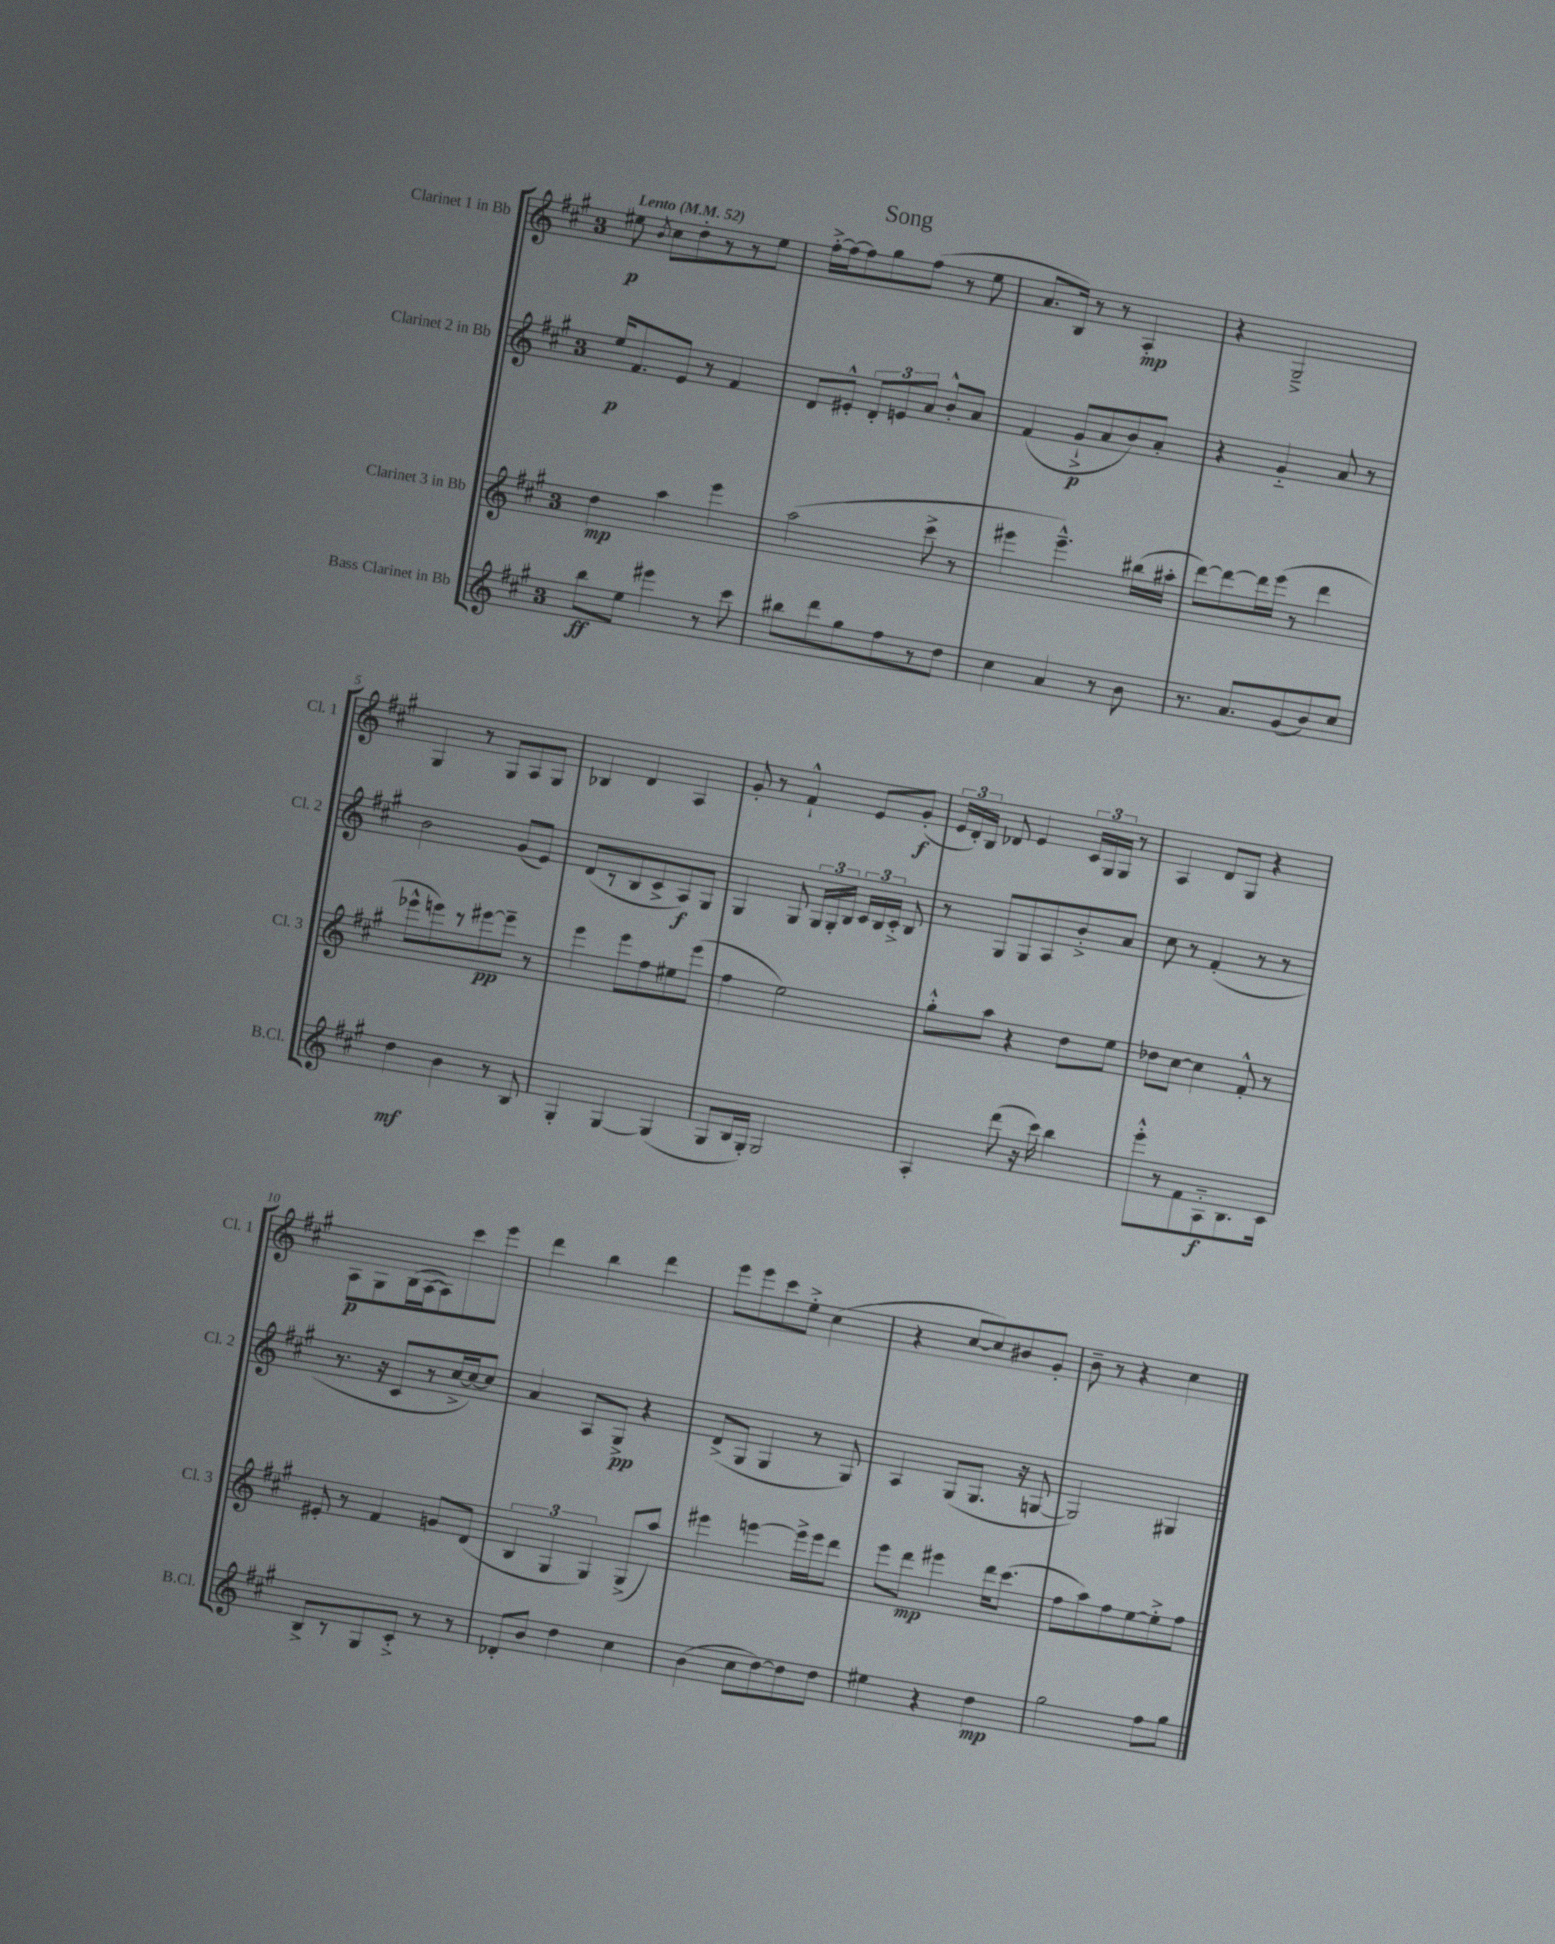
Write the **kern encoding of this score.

**kern	**dynam	**kern	**dynam	**kern	**dynam	**kern	**dynam
*part4	*part4	*part3	*part3	*part2	*part2	*part1	*part1
*staff4	*staff4	*staff3	*staff3	*staff2	*staff2	*staff1	*staff1
*I"Bass Clarinet in Bb	*	*I"Clarinet 3 in Bb	*	*I"Clarinet 2 in Bb	*	*I"Clarinet 1 in Bb	*
*I'B.Cl.	*	*I'Cl. 3	*	*I'Cl. 2	*	*I'Cl. 1	*
*clefG2	*	*clefG2	*	*clefG2	*	*clefG2	*
*k[f#c#g#]	*	*k[f#c#g#]	*	*k[f#c#g#]	*	*k[f#c#g#]	*
*M3/4	*	*M3/4	*	*M3/4	*	*M3/4	*
*MM52	*	*MM52	*	*MM52	*	*MM52	*
=1	=1	=1	=1	=1	=1	=1	=1
!	!	!	!	!	!	!LO:TX:a:B:t=Lento	!
8bb\L	ff	4dd\	mp	16ee/KL	p	8ee#X\	p
.	.	.	.	8.f#/	.	.	.
.	.	.	.	.	.	8qb/	.
8ee\J	.	.	.	.	.	8cc#\L	.
4eee#X\	.	4aa\	.	8e/J	.	8dd'\	.
.	.	.	.	8r	.	8r	.
8r	.	4eee\	.	4f#/	.	8r	.
8ccc#\	.	.	.	.	.	8ee#\J	.
=2	=2	=2	=2	=2	=2	=2	=2
8bb#X\L	.	(2aa\	.	8d/L	.	[16ff#'^\LL	.
.	.	.	.	.	.	16ff#\J_	.
8ddd\	.	.	.	8e#X'^^/J	.	8ff#\]	.
8gg#\	.	.	.	12d'/L	.	8gg#\	.
.	.	.	.	12en/	.	.	.
8ff#\	.	.	.	.	.	(8ff#\J	.
.	.	.	.	12a/J	.	.	.
8r	.	8ccc#^\	.	8b'^^/L	.	8r	.
8dd\J	.	8r	.	8a/J	.	8ee\	.
=3	=3	=3	=3	=3	=3	=3	=3
4cc#\	.	4eee#X\	.	(4f#/	.	8.a/L	.
.	.	.	.	.	.	16B/Jk)	.
4a/	.	4.eee#~^^\)	.	8g#`^/L	p	8r	.
.	.	.	.	8a/	.	8r	.
8r	.	.	.	8b/)	.	4A'/	mp
8b\	.	(16bb#X\LL	.	8a'/J	.	.	.
.	.	16aa#X'\JJ	.	.	.	.	.
=4	=4	=4	=4	=4	=4	=4	=4
8.r	.	[8ddd\L)	.	4r	.	4r	.
.	.	8ddd\_	.	.	.	.	.
8.a/L	.	.	.	.	.	.	.
.	.	16ddd\L]	.	4g#/	.	2G#~^/	.
.	.	(16eee\JJ	.	.	.	.	.
(8g#/	.	8r	.	.	.	.	.
8b/)	.	4ddd\	.	8a/	.	.	.
8cc#/J	.	.	.	8r	.	.	.
!!LO:LB:g=z
=5	=5	=5	=5	=5	=5	=5	=5
4dd\	mf	8eee-X^^\L	.	2b\	.	4G#/	.
.	.	8eeen\)	.	.	.	.	.
4b\	.	8r	.	.	.	8r	.
.	.	[8eee#X\	pp	.	.	8G#/L	.
8r	.	8eee#~\J]	.	(8g#/L	.	8A/	.
8B/	.	8r	.	8e/J)	.	8G#/J	.
=6	=6	=6	=6	=6	=6	=6	=6
4G#'/	.	4eee\	.	(8d/L	.	4B-X/	.
.	.	.	.	8r	.	.	.
[4G#/	.	8eee\L	.	8B/	.	4d/	.
.	.	8ff#\	.	8c#^/	.	.	.
(4G#/]	.	8ee#X\	.	8A/)	f	4A/	.
.	.	(8eee\J	.	8G#/J	.	.	.
=7	=7	=7	=7	=7	=7	=7	=7
8G#/L	.	4ff#\	.	4G#/	.	8g#'/	.
16B/L	.	.	.	.	.	8r	.
16G#'/JJ)	.	.	.	.	.	.	.
2G#/	.	2ee\)	.	8G#/	.	4f#`^^/	.
.	.	.	.	24G#/LL	.	.	.
.	.	.	.	24G#'/	.	.	.
.	.	.	.	24B/JJ	.	.	.
.	.	.	.	24c#/LL	.	8e/L	.
.	.	.	.	24B/	.	.	.
.	.	.	.	24c#'^/JJ	.	.	.
.	.	.	.	8B/	.	(8g#'/J	f
=8	=8	=8	=8	=8	=8	=8	=8
4A'/	.	8gg#'^^\L	.	8r	.	24e/LL	.
.	.	.	.	.	.	24d'/)	.
.	.	.	.	.	.	24B/JJ	.
.	.	8aa\J	.	8G#/L	.	8d-X/	.
(8ddd\	.	4r	.	8G#/	.	4e/	.
16r	.	.	.	8A/	.	.	.
16ccc#\)	.	.	.	.	.	.	.
4bb\	.	8dd\L	.	8b'^/	.	24c#/LL	.
.	.	.	.	.	.	24G#/	.
.	.	.	.	.	.	24G#/JJ	.
.	.	8ee\J	.	8a/J	.	8r	.
=9	=9	=9	=9	=9	=9	=9	=9
8eee'^^\L	.	8dd-X\L	.	8cc#\	.	4A/	.
8r	.	[8cc#\J	.	8r	.	.	.
8f#\	.	4cc#\]	.	(4f#'/	.	8d/L	.
8A\	f	.	.	.	.	8G#/J	.
8.B\	.	8f#'^^/	.	8r	.	4r	.
.	.	8r	.	8r	.	.	.
16c#\Jk	.	.	.	.	.	.	.
!!LO:LB:g=z
=10	=10	=10	=10	=10	=10	=10	=10
8B^/L	.	8e#X'/	.	8.r	.	8A\L	p
8r	.	8r	.	.	.	8G#\	.
.	.	.	.	16r	.	.	.
8G#/	.	4f#/	.	8c#/L	.	(16B\L	.
.	.	.	.	.	.	[16A\J	.
8c#'^/J	.	.	.	8r	.	8A\])	.
8r	.	8gn/L	.	[16cc#^/L	.	8ccc#\	.
.	.	.	.	16cc#/J_)	.	.	.
8r	.	(8d/J	.	8cc#/J]	.	8eee\J	.
=11	=11	=11	=11	=11	=11	=11	=11
8d-X'/L	.	6B/	.	4a/	.	4ddd\	.
8b/J	.	.	.	.	.	.	.
.	.	6G#/	.	.	.	.	.
4dd\	.	.	.	8A/L	.	4bb\	.
.	.	6G#/)	.	.	.	.	.
.	.	.	.	8G#^/J	pp	.	.
4cc#\	.	(8G#^/L	.	4r	.	4ddd\	.
.	.	8aa/J)	.	.	.	.	.
=12	=12	=12	=12	=12	=12	=12	=12
(4b\	.	4eee#X\	.	(8d^/L	.	8eee\L	.
.	.	.	.	8G#/J	.	8eee\	.
8cc#\L	.	[4eeen\	.	4G#/	.	8ccc#\	.
[8dd\)	.	.	.	.	.	8ee'^\J	.
8dd\]	.	16eee^\LL]	.	8r	.	(4cc#\	.
.	.	16eee\J	.	.	.	.	.
8dd\J	.	8ddd\J	.	8G#/)	.	.	.
=13	=13	=13	=13	=13	=13	=13	=13
4ee#X\	.	8eee\L	.	4A/	.	4r	.
.	.	8ddd\J	mp	.	.	.	.
4r	.	4eee#X\	.	(8G#/L	.	[8cc#/L	.
.	.	.	.	8.G#/J	.	8cc#/])	.
4dd\	mp	16ddd\KL	.	.	.	8b#X/	.
.	.	(8.ccc#\J	.	16r	.	.	.
.	.	.	.	[8Gn/	.	8g#'/J	.
=14	=14	=14	=14	=14	=14	=14	=14
2gg#\	.	8ff#\L	.	2G/])	.	8b~\	.
.	.	8aa\)	.	.	.	8r	.
.	.	8ff#\	.	.	.	4r	.
.	.	[8ee\	.	.	.	.	.
8ff#\L	.	8ee'^\]	.	4G#X/	.	4cc#\	.
8gg#\J	.	8ff#\J	.	.	.	.	.
==	==	==	==	==	==	==	==
*-	*-	*-	*-	*-	*-	*-	*-
